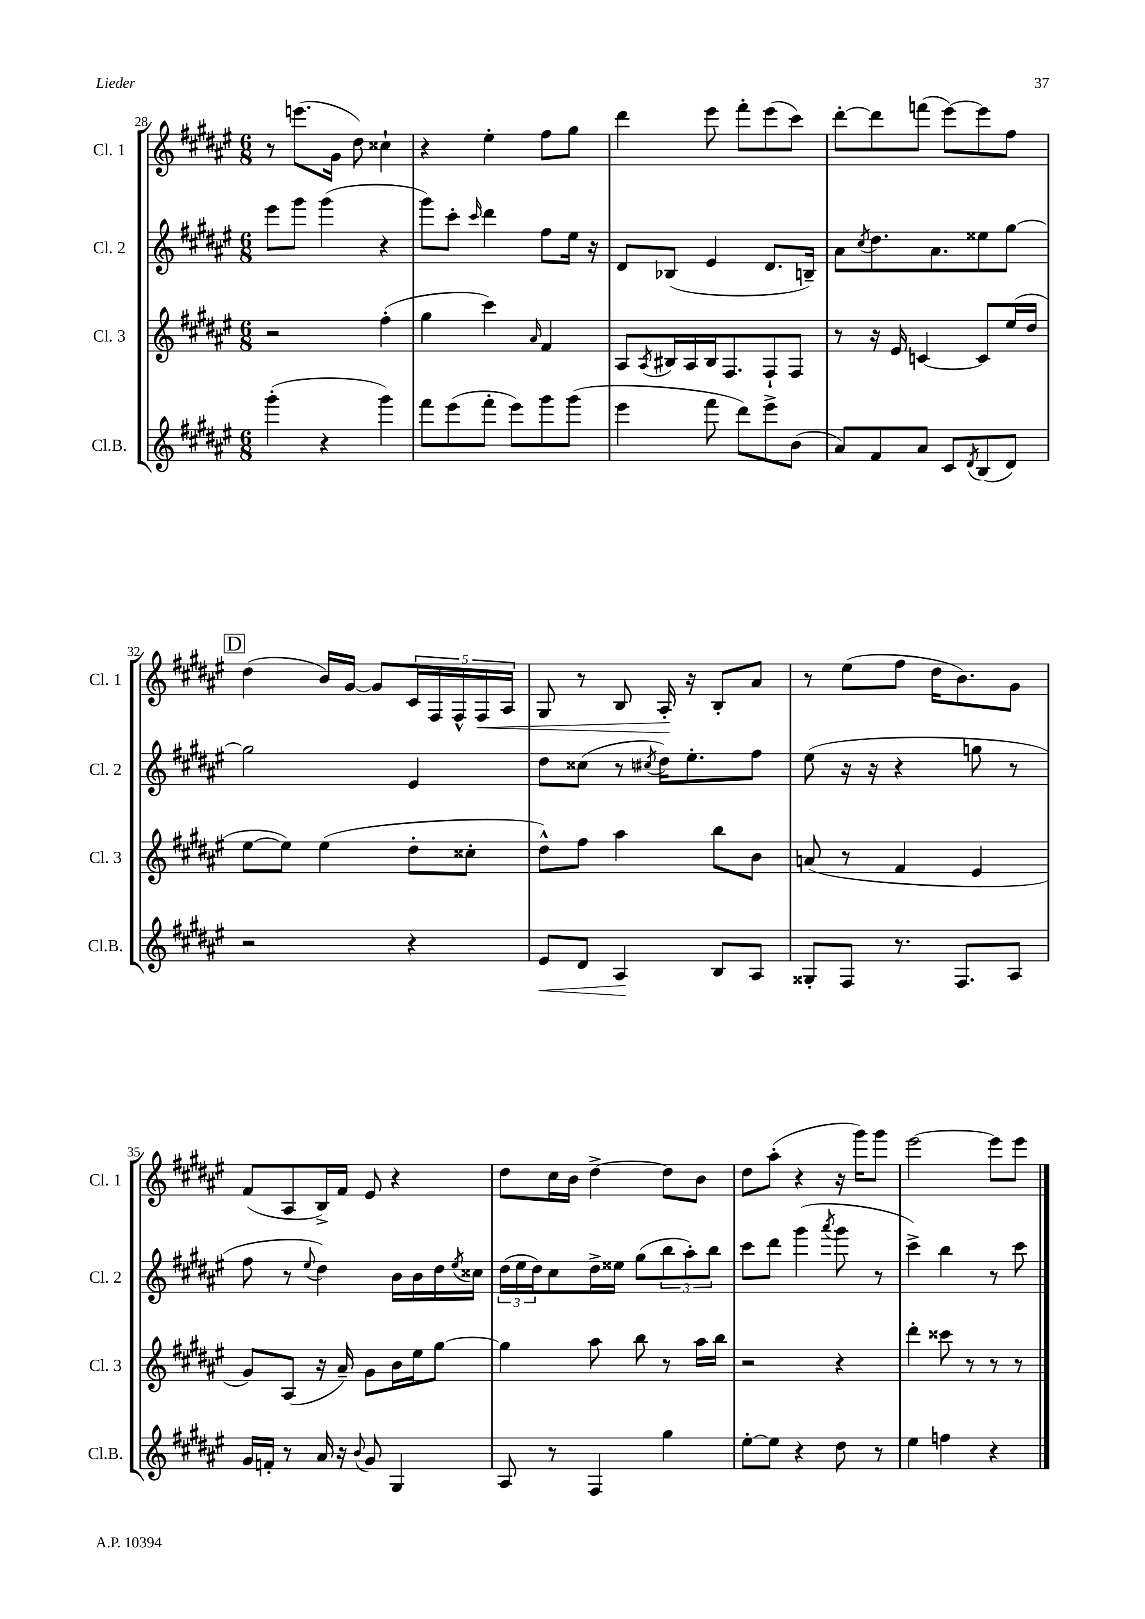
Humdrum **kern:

**kern	**dynam	**kern	**kern	**kern	**dynam
*part4	*part4	*part3	*part2	*part1	*part1
*staff4	*staff4	*staff3	*staff2	*staff1	*staff1
*I"Cl.B.	*	*I"Cl. 3	*I"Cl. 2	*I"Cl. 1	*
*I'Cl.B.	*	*I'Cl. 3	*I'Cl. 2	*I'Cl. 1	*
*clefG2	*	*clefG2	*clefG2	*clefG2	*
*k[f#c#g#d#a#e#]	*	*k[f#c#g#d#a#e#]	*k[f#c#g#d#a#e#]	*k[f#c#g#d#a#e#]	*
*M6/8	*	*M6/8	*M6/8	*M6/8	*
=28	=28	=28	=28	=28	=28
(4ggg#'\	.	2r	8eee#\L	8r	.
.	.	.	8ggg#\J	(8.eeen\L	.
4r	.	.	(4ggg#\	.	.
.	.	.	.	16g#\Jk	.
.	.	.	.	8dd#\)	.
4ggg#\)	.	(4ff#'\	4r	4cc##X`\	.
=29	=29	=29	=29	=29	=29
8fff#\L	.	4gg#\	8ggg#\L)	4r	.
(8eee#\	.	.	8ccc#'\J	.	.
.	.	.	16qqccc#/	.	.
8fff#'\J	.	4ccc#\)	4ddd#\	4ee#'\	.
8eee#\L)	.	.	.	.	.
.	.	16qqa#/	.	.	.
8ggg#\	.	4f#/	8ff#\L	8ff#\L	.
(8ggg#\J	.	.	16ee#\Jk	8gg#\J	.
.	.	.	16r	.	.
=30	=30	=30	=30	=30	=30
4eee#\	.	8A#/L	8d#/L	4ddd#\	.
.	.	8qA#/	.	.	.
.	.	16B#X/L	(8B-X/J	.	.
.	.	16A#/	.	.	.
8fff#\	.	16B#/J	4e#/	8eee#\	.
.	.	8.F#/	.	.	.
8ddd#\L)	.	.	.	8fff#'\L	.
8eee#^\	.	8F#`/	8.d#/L	(8eee#\	.
(8b\J	.	8F#/J	.	8ccc#\J)	.
.	.	.	16Bn~/Jk)	.	.
=31	=31	=31	=31	=31	=31
8a#/L)	.	8r	8a#\L	[8ddd#'\L	.
.	.	.	8qcc#/	.	.
8f#/	.	16r	8.dd#\	8ddd#\]	.
.	.	16e#/	.	.	.
8a#/J	.	[4cn/	.	(8fffn\J	.
.	.	.	8.a#\	.	.
8c#/L	.	.	.	[8eee#\L)	.
8qd#/	.	.	.	.	.
(8B/	.	8c/L]	8ee##X\	8eee#\]	.
8d#/J)	.	(16ee#/L	[8gg#\J	8ff#\J	.
.	.	16dd#/JJ	.	.	.
!!LO:LB:g=z
!!LO:REH:place=s1:t=D
=32	=32	=32	=32	=32	=32
2r	.	[8ee#\L	2gg#\]	(4dd#\	.
.	.	8ee#\J])	.	.	.
.	.	(4ee#\	.	16b/LL)	.
.	.	.	.	[16g#/JJ	.
.	.	.	.	8g#/L]	.
4r	.	8dd#'\L	4e#/	20c#/L	.
.	.	.	.	20F#/	.
.	.	.	.	20F#^^/	.
.	.	8cc##X'\J	.	.	.
!	!	!	!	!	!LO:HP:b
.	.	.	.	20F#/	<
.	.	.	.	20A#/JJ	.
=33	=33	=33	=33	=33	=33
!	!LO:HP:b	!	!	!	!
8e#/L	<	8dd#^^\L)	8dd#\L	8G#/	.
8d#/J	.	8ff#\J	(8cc##X\J	8r	.
4A#/	.	4aa#\	8r	8B/	.
.	.	.	8qcc#X/	.	.
.	.	.	16dd#\KL)	16A#'/	.
.	.	.	8.ee#'\	16r	[
8B/L	[	8bb\L	.	8B'/L	.
8A#/J	.	8b\J	8ff#\J	8a#/J	.
=34	=34	=34	=34	=34	=34
8G##X'/L	.	(8an/	(8ee#\	8r	.
8F#/J	.	8r	16r	(8ee#\L	.
.	.	.	16r	.	.
8.r	.	4f#/	4r	8ff#\J	.
.	.	.	.	16dd#\KL	.
8.F#/L	.	.	.	8.b\)	.
.	.	4e#/	8ggn\	.	.
8A#/J	.	.	8r	8g#\J	.
!!LO:LB:g=z
=35	=35	=35	=35	=35	=35
16g#/LL	.	8g#/L)	8ff#\	(8f#/L	.
16fn'/JJ	.	.	.	.	.
8r	.	(8A#/J	8r	8A#/	.
.	.	.	8qqee#/	.	.
16a#/	.	16r	4dd#\)	16B^/L)	.
16r	.	16a#~/)	.	16f#/JJ	.
8qqb/	.	.	.	.	.
8g#/	.	8g#\L	.	8e#/	.
4G#/	.	16b\L	16b\LL	4r	.
.	.	16ee#\J	16b\	.	.
.	.	[8gg#\J	16dd#\	.	.
.	.	.	8qee#/	.	.
.	.	.	16cc##X\JJ	.	.
=36	=36	=36	=36	=36	=36
8A#/	.	4gg#\]	(24dd#\LL	8dd#\L	.
.	.	.	24ee#\	.	.
.	.	.	24dd#\J)	.	.
8r	.	.	8cc#\	16cc#\L	.
.	.	.	.	16b\JJ	.
4F#/	.	8aa#\	16dd#^\L	[4dd#^\	.
.	.	.	16ee##X\JJ	.	.
.	.	8bb\	(8gg#\L	.	.
4gg#\	.	8r	12bb\	8dd#\L]	.
.	.	.	12aa#'\)	.	.
.	.	16aa#\LL	.	8b\J	.
.	.	.	12bb\J	.	.
.	.	16bb\JJ	.	.	.
=37	=37	=37	=37	=37	=37
[8ee#'\L	.	2r	8ccc#\L	8dd#\L	.
8ee#\J]	.	.	8ddd#\J	(8aa#'\J	.
4r	.	.	(4ggg#\	4r	.
.	.	.	8qaaa#/	.	.
8dd#\	.	4r	8ggg#\	16r	.
.	.	.	.	16ggg#\KL)	.
8r	.	.	8r	8ggg#\J	.
=38	=38	=38	=38	=38	=38
4ee#\	.	4ddd#'\	4ccc#^\)	[2eee#\	.
4ffn\	.	8ccc##X\	4bb\	.	.
.	.	8r	.	.	.
4r	.	8r	8r	8eee#\L]	.
.	.	8r	8ccc#\	8eee#\J	.
==	==	==	==	==	==
*-	*-	*-	*-	*-	*-
